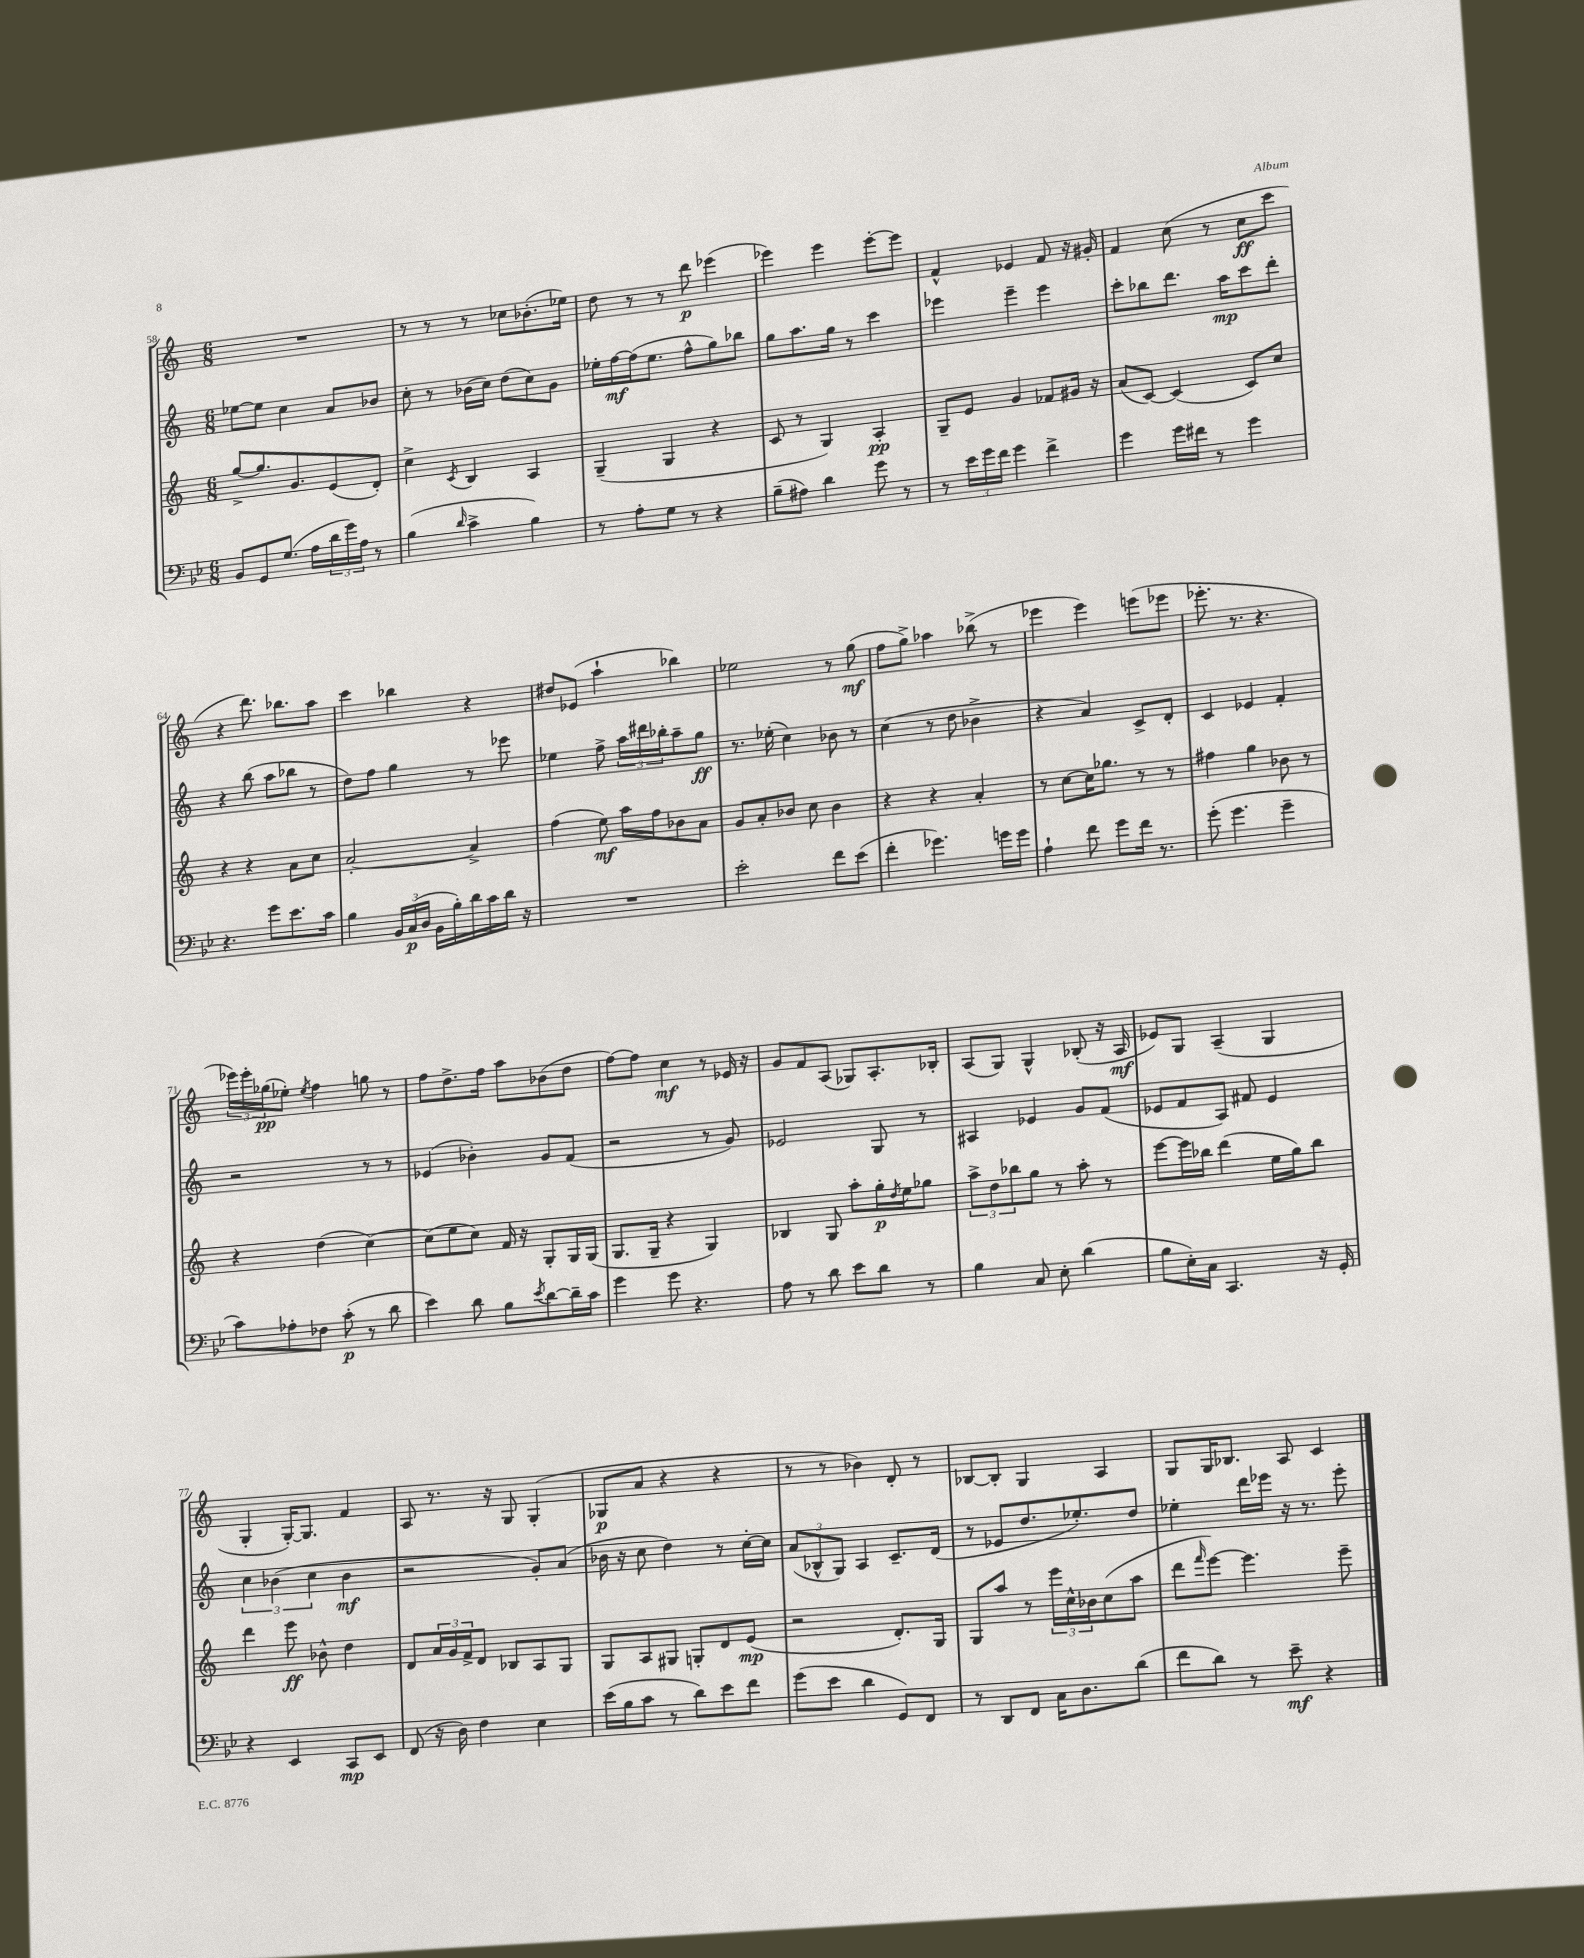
<<
\new StaffGroup <<
\new Staff = "s0" {
    \clef treble \key c \major \numericTimeSignature \time 6/8
    R2. |
    r8 r8 r8 ces''8 bes'8.-.( ees''16) |
    d''8 r8 r8 d'''8\p ees'''4( |
    ees'''4) ees'''4 ees'''8~-. ees'''8 |
    f'4-^ ees'4 f'8 r16 gis'16-. |
    f'4 c''8( r8 c''8\ff c'''8 |
    r4 d'''8.) bes''8. a''8 |
    c'''4 bes''4 r4 |
    dis''8 ees'8( a''4-! bes''4) |
    ees''2 r8 g''8\mf( |
    f''8 g''8->) aes''4 bes''8->( r8 |
    ees'''4 ees'''4) e'''8( ees'''8 |
    ees'''8.-. r8. r4. |
    \tuplet 3/2 { ees'''16) ees'''16-. ges''16\pp( } ees''8-.) \acciaccatura { ees''8 } f''4 g''8 r8 |
    f''8 d''8.-> f''16 a''8 bes'8( d''8 |
    f''8~) f''8 c''4\mf r8 ees'16 r16 |
    g'8 f'8 a8( ges8) a8.-. bes16-. |
    a8( g8) g4-^ bes8-.( r16 a16\mf |
    ees'8) g8 a4--( g4 |
    g4-. g16~-.) g8. f'4 |
    a8 r8. r16 g8 g4-.( |
    ges8\p a'8 r4 r4 |
    r8 r8 bes'4) d'8-. r8 |
    bes8~ bes8-. g4 a4 |
    g8 g16 bes8. a8 c'4 \bar "|." |
}
\new Staff = "s1" {
    \clef treble \key c \major \numericTimeSignature \time 6/8
    ees''8~ ees''8 c''4 a'8 bes'8 |
    c''8-. r8 bes'16( c''16) d''8( c''8) g'8 |
    ees''16-. f''16~\mf f''16( ees''8. f''8-^ g''8) bes''8 |
    g''8 a''8. g''16 r8 c'''4 |
    ees'''4 ees'''4-- ees'''4 |
    c'''8-. bes''8 d'''8. a''16\mp c'''8 d'''8-. |
    r4 b''8( a''8 bes''8 r8 |
    d''8) f''8 g''4 r8 ees'''8 |
    ees''4 f''8-> \tuplet 3/2 { a''16 dis'''16 bes''16-. } a''8-- g''8\ff |
    r8. ees''16-.( c''4) bes'8 r8 |
    c''4( r8 d''8 bes'4-> |
    r4 a'4) c'8-> d'8-. |
    c'4 ees'4 f'4-. |
    r2 r8 r8 |
    ees'4( bes'4-.) g'8 f'8( |
    r2 r8 g'8) |
    ees'2 g8 r8 |
    ais4 ees'4 g'8 f'8( |
    ees'8 f'8 a8) fis'8 ees'4 |
    \tuplet 3/2 { c''4 bes'4( c''4 } bes'4\mf |
    r2 g'8-.) a'8( |
    bes'16 r16 c''8 d''4) r8 c''16~-. c''16 |
    \tuplet 3/2 { a'8( bes8-^ g8) } a4 c'8.-- d'16( |
    r8 ees'8 d''8. ees''8.-.) d''8 |
    ees''4-. d'''16 ees'''16 r16 r8. ees'''8-. \bar "|." |
}
\new Staff = "s2" {
    \clef treble \key c \major \numericTimeSignature \time 6/8
    g''8~-> g''8. g'8. e'8( d'8-.) |
    c''4-> \acciaccatura { c'8 } b4 a4 |
    g4--( g4 r4 |
    c'8 r8 g4) a4-.\pp |
    g8-- e'8 g'4 fes'8 gis'16 r16 |
    a'8( c'8~) c'4( c'8) c''8 |
    r4 r4 a'8 c''8 |
    a'2~-. a'4-> |
    f''4( e''8\mf) a''16 f''16 bes'8 a'8 |
    g'8 a'8-. bes'8 c''8 bes'4 |
    r4 r4 a'4-. |
    r8 c''8~ c''16 ges''8. r8 r8 |
    fis''4 g''4 bes'8 r8 |
    r4 d''4( c''4~) |
    c''8( e''8 c''8) f'16 r16 g8-. g16 g16( |
    g8. g16-- r4 g4) |
    bes4 g8 a''8-. g''16-.\p \acciaccatura { d''8 } e''16 ges''8 |
    \tuplet 3/2 { a''8-> d''8 bes''8 } g''8 r8 a''8-. r8 |
    e'''8~ e'''16 bes''16 d'''4( e''16 g''16) bes''8 |
    d'''4 e'''8\ff bes'8-^ d''4 |
    d'8 \tuplet 3/2 { a'16 g'16 f'16-> } d'8 bes8 a8 g8 |
    g8 a8 gis8 g8-. d'8 e'8\mp( |
    r2 d'8.-.) g16 |
    g8 a''8 r8 \tuplet 3/2 { e'''16 c''16-^ bes'16 } c''8( a''8 |
    d'''8 \grace { f'''16 } e'''8~) e'''4. e'''8-- \bar "|." |
}
\new Staff = "s3" {
    \clef bass \key bes \major \numericTimeSignature \time 6/8
    bes,8 g,8 g8.( a16 \tuplet 3/2 { d'16 g'16) a16 } r8 |
    bes4( \grace { d'16 } c'4-> bes4) |
    r8 a8-. g8 r8 r4 |
    bes8--( ais8) d'4 g'8 r8 |
    r8 \tuplet 3/2 { ees'16 g'16 f'16 } g'4 f'4-> |
    g'4 g'16 fis'16 r8 g'4 |
    r4. g'8 ees'8. c'16 |
    bes4 \tuplet 3/2 { bes,16 c16\p( d16 } bes,16 bes16-.) d'16 c'16 d'16 r16 |
    R2. |
    ees'2-. f'8 ees'8( |
    f'4-. ges'4.) g'16 g'16 |
    a4-! f'8 g'8 f'16 r8. |
    g'8-.( g'4. g'4-- |
    c'8) aes8-. fes8 c'8-.\p( r8 d'8 |
    ees'4) d'8 bes8 \acciaccatura { ees'8 } d'8~ d'16-- c'16 |
    g'4 g'8 r4. |
    a8 r8 d'8 ees'8 d'8 r8 |
    bes4 c8 ees8-. d'4( |
    bes8 ees16-.) c16 c,4. r16 g,16-. |
    r4 ees,4 c,8\mp ees,8 |
    f,8( r16 d16) f4 ees4 |
    ees'16( bes16 c'8 r8 d'8) ees'8 f'8 |
    g'8( ees'8 d'4 g,8) f,8 |
    r8 d,8 f,8 c16 d8. d'8( |
    f'8 d'8) r8 ees'8--\mf r4 \bar "|." |
}
>>
>>
\layout { \context { \Score currentBarNumber = #58 } }
